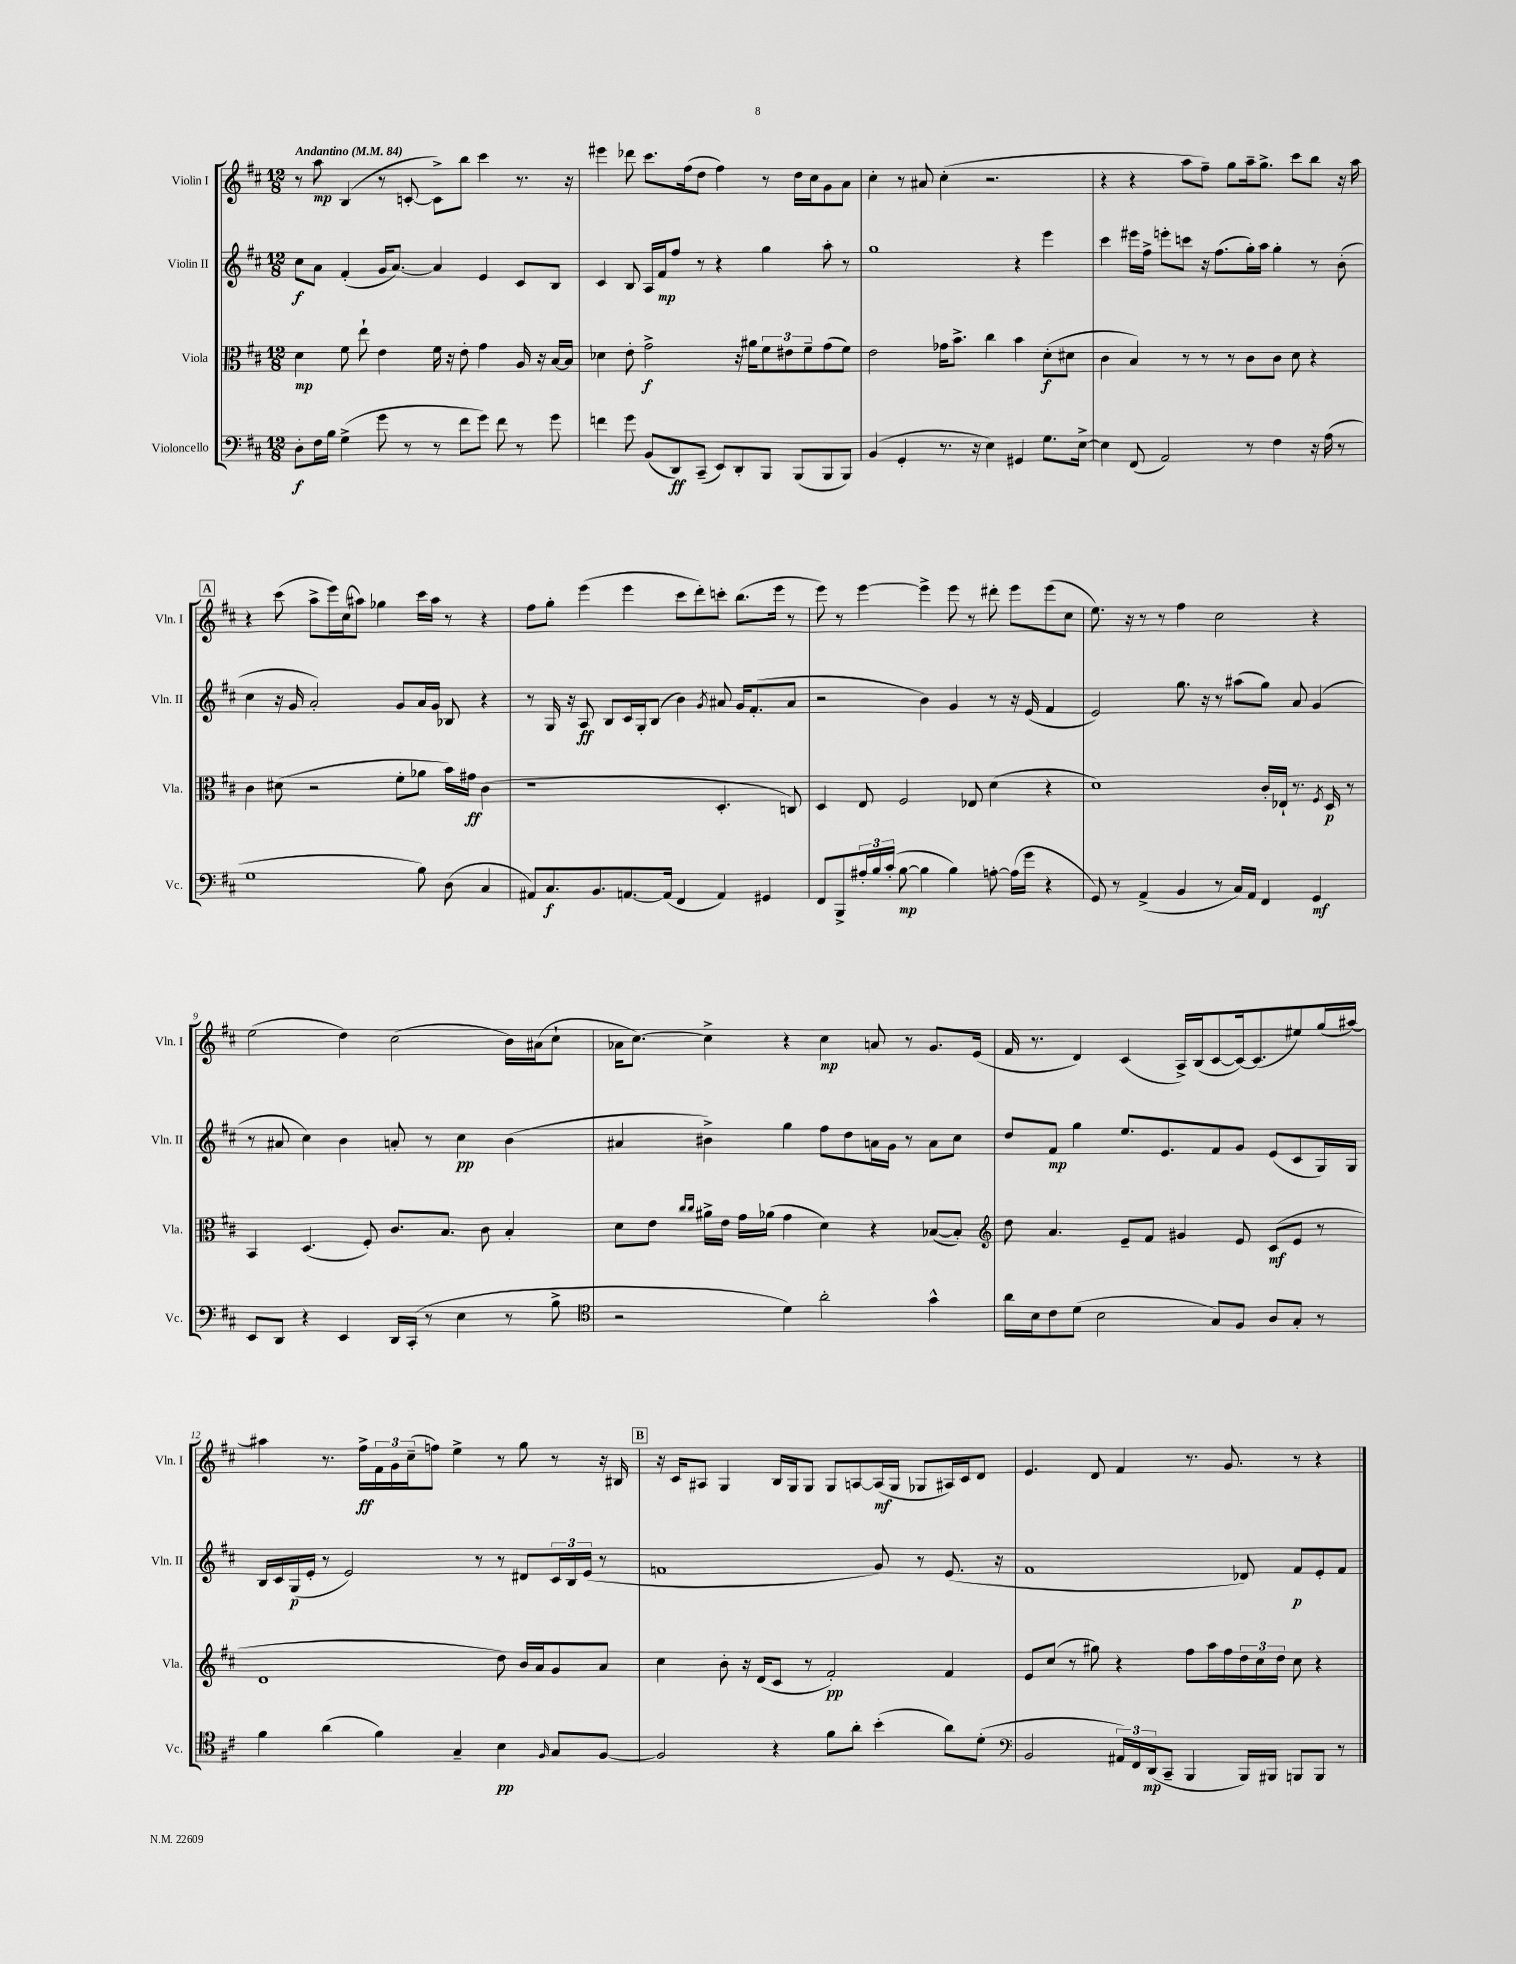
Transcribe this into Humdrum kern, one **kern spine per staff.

**kern	**dynam	**kern	**dynam	**kern	**dynam	**kern	**dynam
*part4	*part4	*part3	*part3	*part2	*part2	*part1	*part1
*staff4	*staff4	*staff3	*staff3	*staff2	*staff2	*staff1	*staff1
*I"Violoncello	*	*I"Viola	*	*I"Violin II	*	*I"Violin I	*
*I'Vc.	*	*I'Vla.	*	*I'Vln. II	*	*I'Vln. I	*
*clefF4	*	*clefC3	*	*clefG2	*	*clefG2	*
*k[f#c#]	*	*k[f#c#]	*	*k[f#c#]	*	*k[f#c#]	*
*M12/8	*	*M12/8	*	*M12/8	*	*M12/8	*
*MM84	*	*MM84	*	*MM84	*	*MM84	*
=1	=1	=1	=1	=1	=1	=1	=1
!	!	!	!	!	!	!LO:TX:a:B:t=Andantino	!
8D'\L	f	4d\	mp	8cc#\L	f	8r	.
16F#\L	.	.	.	8a\J	.	8aa\	mp
16B\JJ	.	.	.	.	.	.	.
(4G^\	.	8f#\	.	(4f#'/	.	(4B/	.
.	.	8ee`\	.	.	.	.	.
8g\	.	4e\	.	16g/KL	.	8r	.
.	.	.	.	[8.a/J)	.	.	.
8r	.	.	.	.	.	[8cn'/	.
8r	.	16f#\	.	4a/]	.	8c^\L])	.
.	.	16r	.	.	.	.	.
8f#\L	.	8e'\	.	.	.	8bb\J	.
8g\J)	.	4g\	.	4e/	.	4ccc#\	.
8f#\	.	.	.	.	.	.	.
8r	.	16A/	.	8c#/L	.	8.r	.
.	.	16r	.	.	.	.	.
8g\	.	[16B/LL	.	8B/J	.	.	.
.	.	16B/JJ]	.	.	.	16r	.
=2	=2	=2	=2	=2	=2	=2	=2
4fn\	.	4d-X\	.	4c#/	.	4eee#X\	.
8g\	.	8e'\	.	8B/	.	8ddd-X\	.
(8BB/L	.	2g^\	f	16A/LL	.	8.ccc#\L	.
.	.	.	.	16f#/J	mp	.	.
8DD/)	ff	.	.	8ff#/J	.	.	.
.	.	.	.	.	.	(16ff#\k	.
(8CC#~/J	.	.	.	8r	.	8dd\J	.
8EE/L)	.	.	.	4r	.	4ff#\)	.
8DD'/	.	16r	.	.	.	.	.
.	.	16a#X\KL	.	.	.	.	.
8BBB/J	.	12f#\	.	4gg\	.	8r	.
.	.	12e#X\	.	.	.	.	.
(8BBB/L	.	.	.	.	.	16dd\LL	.
.	.	12f#~\	.	.	.	.	.
.	.	.	.	.	.	16cc#\J	.
8BBB/	.	(8g\	.	8aa'\	.	8g\	.
8BBB/J)	.	8f#\J)	.	8r	.	8a\J	.
=3	=3	=3	=3	=3	=3	=3	=3
(4BB/	.	2e\	.	1gg	.	4cc#'\	.
4GG'/	.	.	.	.	.	8r	.
.	.	.	.	.	.	8a#X/	.
8.r	.	16g-X\KL	.	.	.	(4cc#'\	.
.	.	8.b^\J	.	.	.	.	.
16r	.	.	.	.	.	.	.
4E\)	.	4cc#\	.	.	.	2.r	.
4GG#X/	.	4b\	.	4r	.	.	.
8.G\L	.	(8d'\L	f	4eee\	.	.	.
.	.	8d#X\J	.	.	.	.	.
[16E^\Jk	.	.	.	.	.	.	.
=4	=4	=4	=4	=4	=4	=4	=4
4E\]	.	4c#\	.	4ccc#\	.	4r	.
(8FF#/	.	4B/)	.	16eee#X\LL	.	4r	.
.	.	.	.	16ff#^\JJ	.	.	.
2AA/)	.	.	.	8eeen'\L	.	.	.
.	.	8r	.	8cccn\J	.	8aa\L	.
.	.	8r	.	16r	.	8ff#~\J)	.
.	.	.	.	(8.ff#\L	.	.	.
.	.	8r	.	.	.	8gg\L	.
8r	.	8c#\L	.	16gg'\L)	.	16aa~\k	.
.	.	.	.	16aa\JJ	.	8.gg^\J	.
4F#\	.	8c#\J	.	4gg'\	.	.	.
.	.	8d\	.	.	.	8ccc#\L	.
16r	.	4r	.	8r	.	8bb\J	.
(16A\	.	.	.	.	.	.	.
8r	.	.	.	(8b'\	.	16r	.
.	.	.	.	.	.	16aa\	.
!!LO:LB:g=z
!!LO:REH:place=s1:t=A
=5	=5	=5	=5	=5	=5	=5	=5
1G	.	4c#\	.	4cc#\	.	4r	.
.	.	(8d#X\	.	16r	.	(8ccc#\	.
.	.	.	.	16g/	.	.	.
.	.	2r	.	2a'/)	.	8aa^\L	.
.	.	.	.	.	.	16eee\L)	.
.	.	.	.	.	.	(16cc#\J	.
.	.	.	.	.	.	8aa#X\J)	.
.	.	.	.	.	.	4gg-X\	.
.	.	8f#'\L	.	8g/L	.	.	.
8B\)	.	8a-X\J	.	16a/L	.	16ccc#\LL	.
.	.	.	.	16g/JJ	.	16aa#\JJ	.
(8D\	.	16b\LL)	.	8B-X/	.	8r	.
.	.	16g#X\JJ	ff	.	.	.	.
4C#/	.	(4c#\	.	4r	.	4r	.
=6	=6	=6	=6	=6	=6	=6	=6
8AA#X/L)	.	1r	.	8r	.	8ff#\L	.
8.C#/	f	.	.	16G/	.	8gg'\J	.
.	.	.	.	16r	.	.	.
.	.	.	.	8A/	ff	(4eee\	.
8.BB/	.	.	.	.	.	.	.
.	.	.	.	8B/L	.	.	.
[8.AAn/	.	.	.	16c#/L	.	4eee\	.
.	.	.	.	16G'/J	.	.	.
.	.	.	.	(8B/J	.	.	.
(16AA/Jk]	.	.	.	.	.	.	.
4FF#/	.	.	.	4b\)	.	8ccc#\L	.
.	.	.	.	.	.	8ddd'\)	.
.	.	.	.	8qg/	.	.	.
4AA/)	.	4.D'/	.	8a#X/	.	8cccn'\J	.
.	.	.	.	16g/KL	.	(8.bb\L	.
.	.	.	.	(8.f#'/	.	.	.
4GG#X/	.	.	.	.	.	.	.
.	.	.	.	.	.	16eee\Jk	.
.	.	8Cn/)	.	8a#/J	.	8r	.
=7	=7	=7	=7	=7	=7	=7	=7
8FF#/L	.	4D/	.	2r	.	8eee\)	.
8BBB^/	.	.	.	.	.	8r	.
24A#X'/L	.	8E/	.	.	.	[4eee\	.
24B/	.	.	.	.	.	.	.
(24c#'/JJ	.	.	.	.	.	.	.
[8B\	mp	2F#/	.	.	.	.	.
4B\]	.	.	.	4b\)	.	4eee^\]	.
4B\)	.	.	.	4g/	.	8eee\	.
.	.	8E-X/	.	.	.	8r	.
[8An'\	.	(4d\	.	8r	.	8ddd#X'\	.
(16A\LL]	.	.	.	16r	.	8eee\L	.
16g\JJ	.	.	.	(16e/	.	.	.
4r	.	4r	.	4f#/	.	(8eee\	.
.	.	.	.	.	.	8cc#\J	.
=8	=8	=8	=8	=8	=8	=8	=8
8GG/)	.	1d)	.	2e/)	.	8.ee\)	.
8r	.	.	.	.	.	.	.
.	.	.	.	.	.	16r	.
(4AA^/	.	.	.	.	.	8r	.
.	.	.	.	.	.	8r	.
4BB/	.	.	.	8.gg\	.	4ff#\	.
.	.	.	.	16r	.	.	.
8r	.	.	.	8r	.	2cc#\	.
16C#/LL)	.	.	.	(8aa#X\L	.	.	.
16AA/JJ	.	.	.	.	.	.	.
4FF#/	.	16c#'/LL	.	8gg\J)	.	.	.
.	.	16E-X`/JJ	.	.	.	.	.
.	.	8.r	.	8a/	.	.	.
4GG/	mf	.	.	(4g/	.	4r	.
.	.	8qF#/	.	.	.	.	.
.	.	16D/	p	.	.	.	.
.	.	8r	.	.	.	.	.
!!LO:LB:g=z
=9	=9	=9	=9	=9	=9	=9	=9
8EE/L	.	4BB/	.	8r	.	(2ee\	.
8DD/J	.	.	.	8a#X/	.	.	.
4r	.	(4.D/	.	4cc#\)	.	.	.
4EE/	.	.	.	4b\	.	4dd\)	.
.	.	8F#'/)	.	.	.	.	.
16DD/LL	.	8.c#/L	.	8an'/	.	(2cc#\	.
(16CC#'/JJ	.	.	.	.	.	.	.
8r	.	.	.	8r	.	.	.
.	.	8.B/J	.	.	.	.	.
4E\	.	.	.	4cc#\	pp	.	.
.	.	8c#\	.	.	.	.	.
8r	.	4B'/	.	(4b\	.	16b\LL)	.
.	.	.	.	.	.	(16a#X\J	.
8B^\	.	.	.	.	.	8cc#`\J	.
=10	=10	=10	=10	=10	=10	=10	=10
*clefC4	*	*	*	*	*	*	*
2r	.	8d\L	.	4a#X/	.	16a-X\KL	.
.	.	.	.	.	.	[8.cc#\J)	.
.	.	8e\J	.	.	.	.	.
.	.	16qqcc#/LL	.	.	.	.	.
.	.	16qqcc#/JJ	.	.	.	.	.
.	.	16a#X^\LL	.	4b#X^\)	.	4cc#^\]	.
.	.	16e\JJ	.	.	.	.	.
.	.	16g\LL	.	.	.	.	.
.	.	(16a-X\JJ	.	.	.	.	.
4d\)	.	4g\	.	4gg\	.	4r	.
2a'\	.	4d\)	.	8ff#\L	.	4cc#\	mp
.	.	.	.	8dd\	.	.	.
.	.	4r	.	16an\L	.	8an/	.
.	.	.	.	16g\JJ	.	.	.
.	.	.	.	8r	.	8r	.
4g^^\	.	([8B-X/L	.	8a\L	.	8.g/L	.
.	.	8B-'/J])	.	8cc#\J	.	.	.
.	.	.	.	.	.	(16e/Jk	.
=11	=11	=11	=11	=11	=11	=11	=11
*	*	*clefG2	*	*	*	*	*
16a\LL	.	8dd\	.	8dd/L	.	16f#/	.
16B\J	.	.	.	.	.	8.r	.
8c#\	.	4.a/	.	8f#/J	mp	.	.
(8d\J	.	.	.	4gg\	.	4d/)	.
2B\	.	.	.	.	.	.	.
.	.	8e~/L	.	8.ee/L	.	(4c#/	.
.	.	8f#/J	.	.	.	.	.
.	.	.	.	8.e/	.	.	.
.	.	4g#X/	.	.	.	16A^/LL)	.
.	.	.	.	.	.	(16B/J	.
8G/L)	.	.	.	8f#/	.	[8c#/	.
8F#/J	.	8e/	.	8g/J	.	16c#/k_)	.
.	.	.	.	.	.	(8.c#/]	.
8A/L	.	(8c#/L	mf	(8e/L	.	.	.
8G'/J	.	8e/J	.	8c#/	.	8ee#X/)	.
8r	.	8r	.	16G/L)	.	(16gg/L	.
.	.	.	.	16G/JJ	.	[16aa#X/JJ)	.
!!LO:LB:g=z
=12	=12	=12	=12	=12	=12	=12	=12
4f#\	.	1d	.	16B/LL	.	4aa#X\]	.
.	.	.	.	16c#/	.	.	.
.	.	.	.	(16G/	p	.	.
.	.	.	.	16e'/JJ	.	.	.
(4a\	.	.	.	8r	.	8.r	.
.	.	.	.	2e/)	.	.	.
.	.	.	.	.	.	16ff#^\LL	ff
4f#\)	.	.	.	.	.	24f#\	.
.	.	.	.	.	.	24g\	.
.	.	.	.	.	.	(24cc#~\J	.
.	.	.	.	.	.	8ffn\J)	.
4G~/	.	.	.	.	.	4ee^\	.
.	.	.	.	8r	.	.	.
4B\	pp	8dd\)	.	8r	.	8r	.
.	.	16b/LL	.	8d#X/L	.	8gg\	.
.	.	16a/J	.	.	.	.	.
16qqF#/	.	.	.	.	.	.	.
8G/L	.	8g/	.	24c#/L	.	8r	.
.	.	.	.	24B/	.	.	.
.	.	.	.	(24e/JJ	.	.	.
[8F#/J	.	8a/J	.	8r	.	16r	.
.	.	.	.	.	.	16B#X/	.
!!LO:REH:place=s1:t=B
=13	=13	=13	=13	=13	=13	=13	=13
2F#/]	.	4cc#\	.	1fn	.	16r	.
.	.	.	.	.	.	16c#/KL	.
.	.	.	.	.	.	8A#X/J	.
.	.	8b'\	.	.	.	4G/	.
.	.	16r	.	.	.	.	.
.	.	(16d/KL	.	.	.	.	.
4r	.	8c#/J	.	.	.	16B/LL	.
.	.	.	.	.	.	16G/J	.
.	.	8r	.	.	.	8G/J	.
8f#\L	.	2f#'/)	pp	.	.	8G/L	.
8a'\J	.	.	.	.	.	[8An/	.
(4b'\	.	.	.	8g/)	.	(16A/L]	mf
.	.	.	.	.	.	16G/JJ	.
.	.	.	.	8r	.	8G-X/L	.
8a\L)	.	4f#/	.	(8.e/	.	16A#X/L)	.
.	.	.	.	.	.	16c#/J	.
(8d'\J	.	.	.	.	.	8d/J	.
.	.	.	.	16r	.	.	.
=14	=14	=14	=14	=14	=14	=14	=14
*clefF4	*	*	*	*	*	*	*
2BB/	.	8e/L	.	1f#	.	4.e/	.
.	.	(8cc#/J	.	.	.	.	.
.	.	8r	.	.	.	.	.
.	.	8gg#X\)	.	.	.	8d/	.
24AA#X/LL)	.	4r	.	.	.	4f#/	.
24FF#/	.	.	.	.	.	.	.
(24DD/J	mp	.	.	.	.	.	.
8CC#~/J	.	.	.	.	.	.	.
4BBB/	.	8ff#\L	.	.	.	8.r	.
.	.	16aa\L	.	.	.	.	.
.	.	16ff#\	.	.	.	8.g/	.
16BBB/LL)	.	24dd\	.	8d-X/)	.	.	.
.	.	24cc#\	.	.	.	.	.
16BBB#X/JJ	.	.	.	.	.	.	.
.	.	24dd\JJ	.	.	.	.	.
8BBBn/L	.	8cc#\	.	8f#/L	p	8r	.
8BBB/J	.	4r	.	8e'/	.	4r	.
8r	.	.	.	8f#/J	.	.	.
==	==	==	==	==	==	==	==
*-	*-	*-	*-	*-	*-	*-	*-
